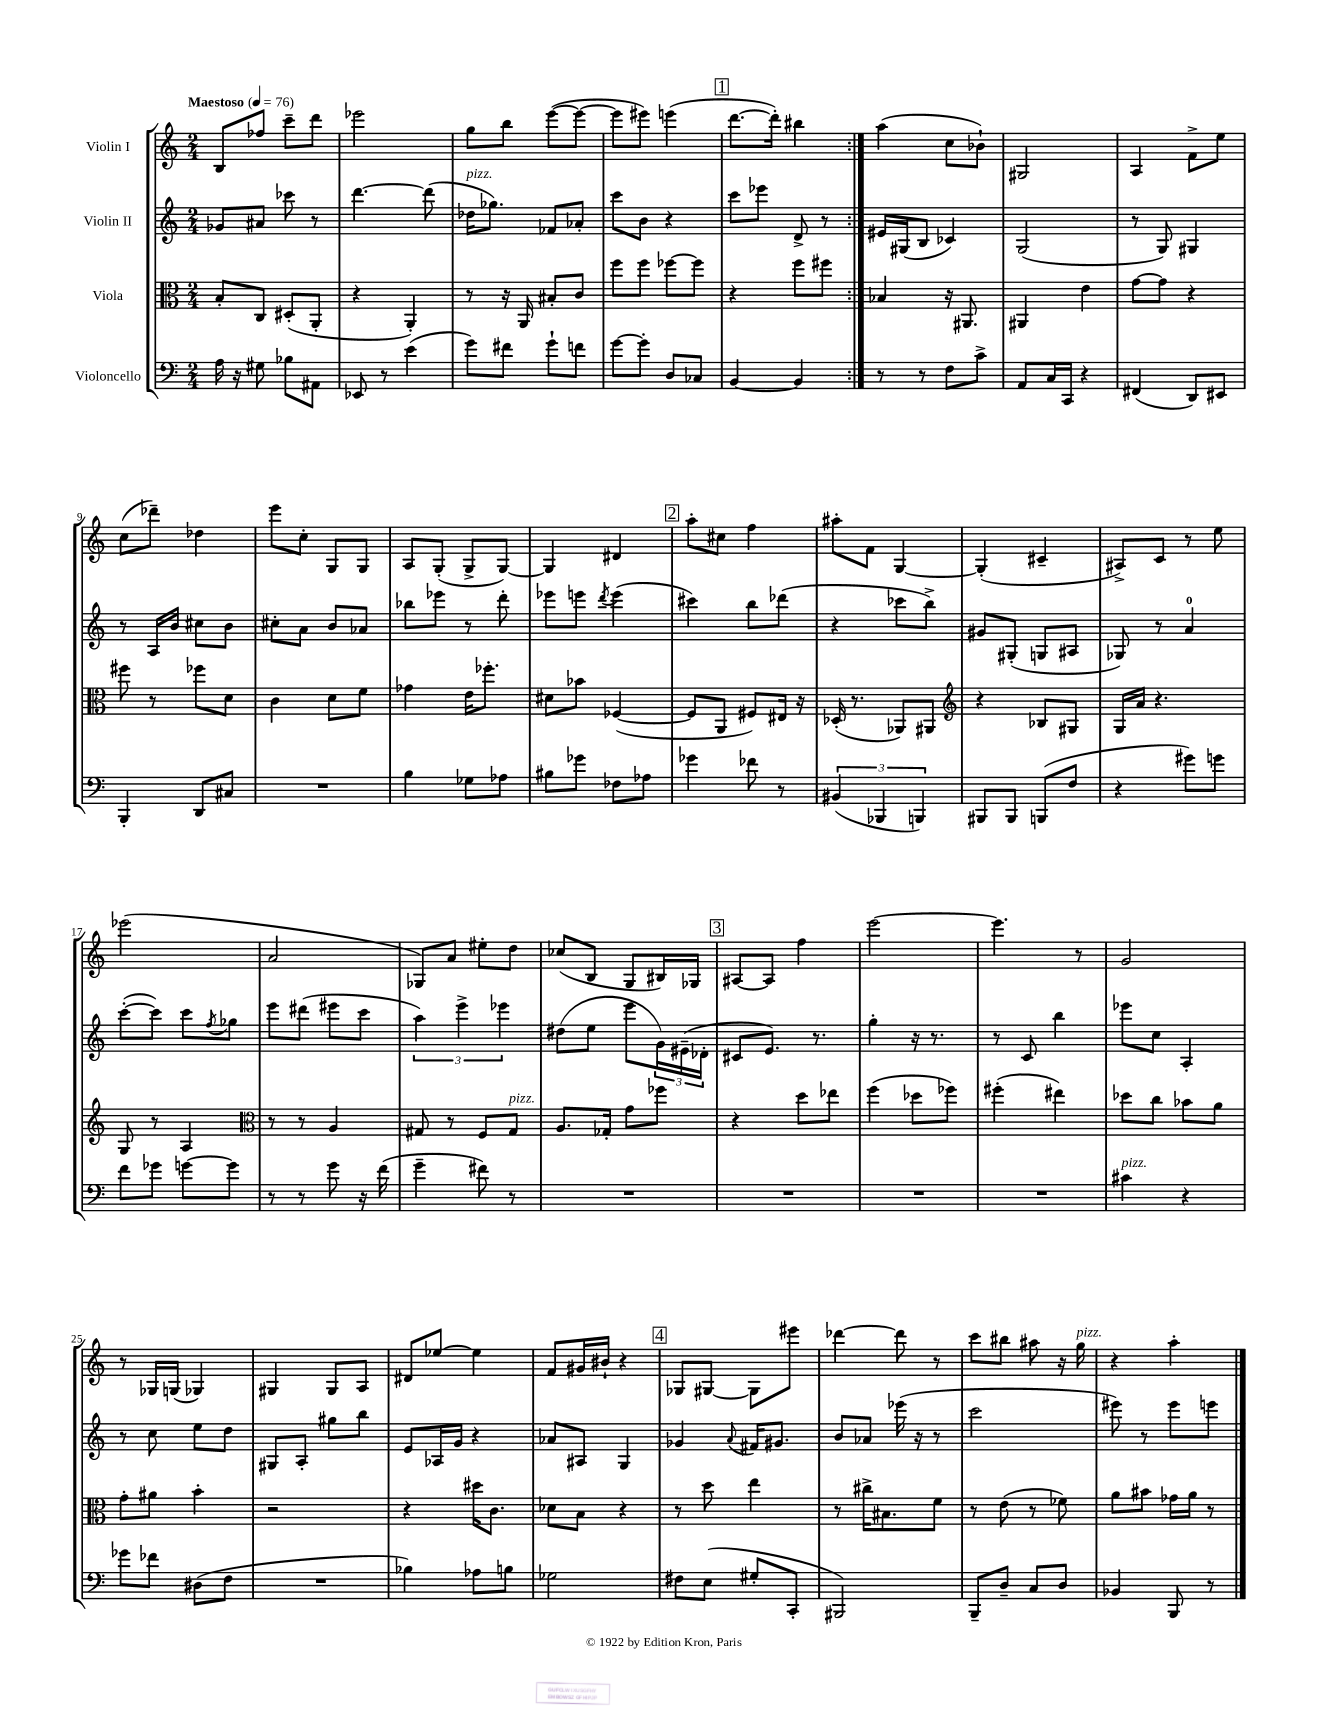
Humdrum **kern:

**kern	**kern	**kern	**kern
*staff4	*staff3	*staff2	*staff1
*clefF4	*clefC3	*clefG2	*clefG2
*k[]	*k[]	*k[]	*k[]
*M2/4	*M2/4	*M2/4	*M2/4
*MM76	*MM76	*MM76	*MM76
16A\	8B'/L	8g-/L	8B/L
16r	.	.	.
8G#\	8C/J	8a#/J	8ff-/J
8B-\L	(8D#'/L	8ccc-\	8ccc~\L
8AA#\J	8AA'/J	8r	8ddd\J
=	=	=	=
8EE-/	4r	[4.ddd\	2eee-\
8r	.	.	.
(4e\	4AA'/)	.	.
.	.	(8ddd\]	.
=	=	=	=
8g\L)	8r	16dd-\LK	8gg\L
.	.	8.gg-\J)	.
8f#\J	16r	.	8bb\J
.	16AA/	.	.
8g`\L	8B#'/L	8f-/L	([8eee\L
8f\J	8c/J	8a-'/J	8eee\_J
=	=	=	=
[8g\L	8ff\L	8ccc\L	8eee\]L
8g'\]J	8ff\J	8b\J	8eee#\J)
8D/L	[8ff-\L	4r	(4eee\
8C-/J	8ff-\]J	.	.
=	=	=	=
[4BB/	4r	8ccc\L	[8.ddd\L
.	.	8eee-\J	.
.	.	.	16ddd'\]Jk)
4BB/]	8ff\L	8d^/	4bb#\
.	8ff#\J	8r	.
=:|!	=:|!	=:|!	=:|!
8r	4B-/	16e#/LL	(4aa\
.	.	(16G#/J	.
8r	.	8B/J	.
8F\L	16r	4c-/)	8cc\L
.	8.AA#/	.	.
8c^\J	.	.	8b-`\J)
=	=	=	=
8AA/L	4AA#/	(2G/	2G#/
16C/L	.	.	.
16CC/JJ	.	.	.
4r	4e\	.	.
=	=	=	=
(4FF#/	[8g\L	8r	4A/
.	8g\]J	8G/)	.
8DD/L)	4r	4G#/	8f^\L
8EE#/J	.	.	8ee\J
=	=	=	=
4BBB'/	8ff#\	8r	(8cc\L
.	8r	16A/LL	8ddd-~\J)
.	.	16b/JJ	.
8DD/L	8ff-\L	8cc#\L	4dd-\
8C#/J	8d\J	8b\J	.
=	=	=	=
2r	4c\	8cc#'\L	8eee\L
.	.	8a\J	8cc'\J
.	8d\L	8b/L	8G/L
.	8f\J	8a-/J	8G/J
=	=	=	=
4B\	4g-\	8bb-\L	8A/L
.	.	8eee-\J	(8G'/J
8G-\L	16e\LK	8r	8G^/L
.	8.ff-'\J	.	.
8A-\J	.	8ddd'\	[8G/J)
=	=	=	=
8B#\L	8d#\L	8eee-\L	4G/]
8g-\J	8b-\J	8eee\J	.
.	.	8qddd/	.
8F-\L	([4F-/	(4eee\	4d#/
8A-\J	.	.	.
=	=	=	=
4g-\	8F-/]L	4ccc#\)	8aa'\L
.	8AA/J	.	8cc#\J
8f-\	8F#/L)	8bb\L	4ff\
8r	16E#/Jk	(8ddd-\J	.
.	16r	.	.
=	=	=	=
(6BB#/	(16D-'/	4r	8aa#'\L
.	8.r	.	.
.	.	.	8f\J
6BBB-/	.	.	.
.	8AA-/L)	8ccc-\L	[4G/
6BBB/)	.	.	.
.	8AA#/J	8bb^\J)	.
=	=	=	=
*	*clefG2	*	*
8BBB#/L	4r	8g#/L	(4G'/]
8BBB#/J	.	(8G#'/J	.
(8BBB/L	8B-/L	8G/L	4c#~/
8F/J	8G#/J	8A#/J	.
=	=	=	=
4r	16G/LL	8G-/)	8A#^/L)
.	16a/JJ	.	.
.	4.r	8r	8c/J
8g#\L)	.	4a/	8r
8g\J	.	.	8ee\
=	=	=	=
8f\L	8G/	([8ccc'\L	(2eee-\
8g-\J	8r	8ccc\]J)	.
[8g\L	4A/	8ccc\L	.
.	.	8qff/	.
8g\]J	.	8gg-\J	.
=	=	=	=
*	*clefC3	*	*
8r	8r	8eee\L	2a/
8r	8r	(8ddd#\J	.
8g\	4A/	8eee#\L	.
16r	.	8ccc\J	.
(16f\	.	.	.
=	=	=	=
4g~\	8G#/	6aa\)	8G-/L)
.	8r	.	8a/J
.	.	6eee^\	.
8f#\)	8F/L	.	8ee#'\L
.	.	6eee-\	.
8r	8G#/J	.	8dd\J
=	=	=	=
2r	8.A/L	(8dd#\L	(8cc-/L
.	.	8ee\J	8B/J
.	16G-'/Jk	.	.
.	8g\L	8eee\L	8G/L
.	8ff-\J	24g\L)	16B#/L)
.	.	(24e#~\	.
.	.	.	16G-/JJ
.	.	24d-'\JJ	.
=	=	=	=
2r	4r	8c#/L	[8A#/L
.	.	8.e/J)	8A#/]J
.	8dd\L	.	4ff\
.	.	8.r	.
.	8ee-\J	.	.
=	=	=	=
2r	(4ff\	4gg'\	[2eee\
.	8dd-\L	16r	.
.	.	8.r	.
.	8ff-\J)	.	.
=	=	=	=
2r	(4ff#'\	8r	4.eee\]
.	.	8c/	.
.	4ee#\)	4bb\	.
.	.	.	8r
=	=	=	=
4c#\	8dd-\L	8eee-\L	2g/
.	8cc\J	8cc\J	.
4r	8b-\L	4A'/	.
.	8a\J	.	.
=	=	=	=
8g-\L	8g'\L	8r	8r
8f-\J	8a#\J	8cc\	16G-/LL
.	.	.	(16G/JJ
(8D#\L	4b'\	8ee\L	4G-/)
8F\J	.	8dd\J	.
=	=	=	=
2r	2r	8G#/L	4G#/
.	.	8A'/J	.
.	.	8gg#\L	8G#/L
.	.	8bb\J	8A/J
=	=	=	=
4B-\)	4r	8e/L	8d#/L
.	.	16A-/L	[8ee-/J
.	.	16g/JJ	.
8A-\L	16dd#\LK	4r	4ee-\]
.	8.c\J	.	.
8B\J	.	.	.
=	=	=	=
2G-\	8d-\L	8a-/L	8f/L
.	8B\J	8A#/J	16g#/L
.	.	.	16b#`/JJ
.	4r	4G/	4r
=	=	=	=
8F#\L	8r	4g-/	8G-/L
(8E\J	8dd\	.	[8G#/J
.	.	8qqa/	.
8G#'/L	4ee\	16f#/LK	8G#\]L
.	.	8.g#/J	.
8CC'/J	.	.	8eee#\J
=	=	=	=
2BBB#/)	8r	8b/L	[4ddd-\
.	16cc#^\LK	8a-/J	.
.	8.B#\	.	.
.	.	(16eee-\	8ddd-\]
.	.	16r	.
.	8f\J	8r	8r
=	=	=	=
8BBB~/L	8r	2ccc\	8ccc\L
8D~/J	(8e\	.	8bb#\J
8C/L	8r	.	8aa#\
8D/J	8f-\)	.	16r
.	.	.	16gg\
=	=	=	=
4BB-/	8a\L	8eee#\)	4r
.	8b#\J	8r	.
8BBB/	16g-\LL	8eee#\L	4aa'\
.	16a\JJ	.	.
8r	8r	8eee\J	.
==	==	==	==
*-	*-	*-	*-
